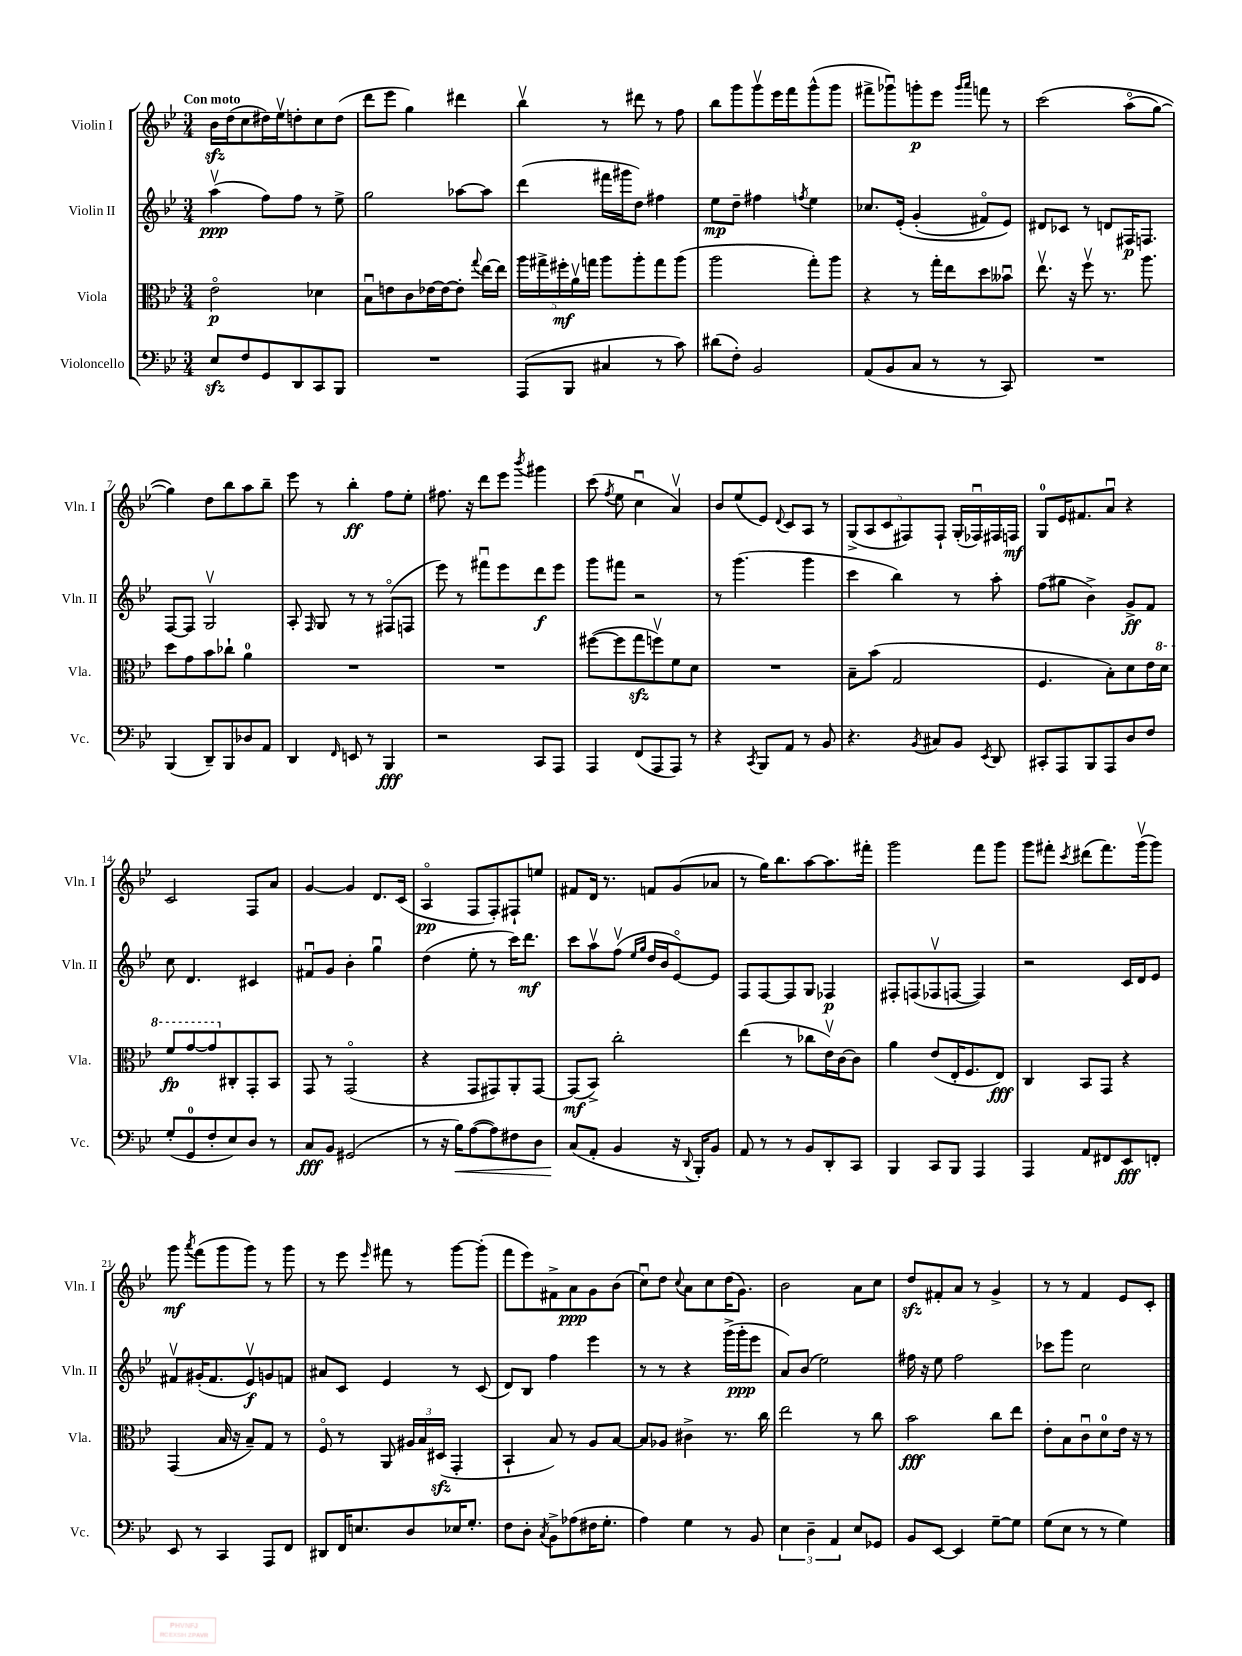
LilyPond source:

<<
\new StaffGroup <<
\new Staff = "s0" \with { instrumentName = "Violin I" shortInstrumentName = "Vln. I" } {
    \clef treble \key bes \major \numericTimeSignature \time 3/4 \tempo "Con moto"
    \autoBeamOff bes'16[\sfz d''16( c''8 dis''16) ees''16\upbow d''8-. c''8 d''8]( |
    d'''8[ ees'''8] g''4) dis'''4 |
    bes''4\upbow r8 dis'''8 r8 f''8 |
    bes''8[ g'''8 g'''8\upbow ees'''16 f'''16 g'''8-^( g'''8] |
    fis'''8[-> ges'''8\downbow) g'''8-.\p ees'''8] \grace { g'''16[ a'''16] } f'''8 r8 |
    c'''2\( a''8[\flageolet( g''8]~) |
    g''4\) d''8[ bes''8 a''8 bes''8]-- |
    ees'''8 r8 bes''4-.\ff f''8[ ees''8]-. |
    fis''8. r16 d'''8[ ees'''8] \acciaccatura { bes'''8 } gis'''4 |
    c'''8( \acciaccatura { f''8 } ees''8 c''4\downbow a'4\upbow) |
    bes'8[ ees''8( ees'8]) \appoggiatura { d'8 } c'8[ a8] r8 |
    \tuplet 5/4 { g8[->( a8 c'8 fis8) fis8]-! } g16[-.( fes16\downbow) fis16 f16]\mf |
    g8[-0 ees'16 fis'8. a'8]\downbow r4 |
    c'2 f8[ a'8] |
    g'4~ g'4 d'8.[ c'16]( |
    a4\flageolet\pp f8[ f8-.) fis8-! e''8] |
    fis'8[ d'16] r8. f'8[ g'8( aes'8] |
    r8 g''16[) bes''8. a''8~ a''8. fis'''16]-. |
    g'''2 f'''8[ g'''8] |
    g'''8[ fis'''8]-. \acciaccatura { c'''8 } dis'''8[( fis'''8.) g'''16\upbow( g'''8]) |
    g'''8\mf \acciaccatura { a'''8 } f'''8[( g'''8 g'''8]) r8 g'''8 |
    r8 ees'''8 \grace { ees'''16 } fis'''8 r8 g'''8[~ g'''8]-.( |
    f'''8[ ees'''8) fis'8-> a'8\ppp g'8 bes'8]( |
    c''8[\downbow) d''8] \appoggiatura { c''8 } a'8[ c''8 d''16( g'8.]) |
    bes'2 a'8[ c''8] |
    d''8[\sfz fis'8-. a'8] r8 g'4-> |
    r8 r8 f'4 ees'8[ c'8]-. \bar "|." |
}
\new Staff = "s1" \with { instrumentName = "Violin II" shortInstrumentName = "Vln. II" } {
    \clef treble \key bes \major \numericTimeSignature \time 3/4
    \autoBeamOff a''4\upbow\ppp( f''8[) f''8] r8 ees''8-> |
    g''2 aes''8[~ aes''8] |
    d'''4( fis'''16[ gis'''16 d''8]) fis''4 |
    ees''8[\mp d''8]-- fis''4 \acciaccatura { f''8 } ees''4 |
    ces''8.[ ees'16]-.\( g'4-.( fis'8[\flageolet) ees'8]\) |
    dis'8[ ces'8] r8 d'8[ fis16\p f8.] |
    f8[~ f8] g2\upbow |
    a8-. \grace { f16 } g8 r8 r8 fis8[\flageolet( f8] |
    ees'''8) r8 fis'''8[\downbow ees'''8 d'''8\f ees'''8] |
    g'''8[ fis'''8] r2 |
    r8 g'''4.( g'''4 |
    c'''4 bes''4) r8 a''8-. |
    f''8[( gis''8] bes'4->) g'8[->\ff f'8] |
    c''8 d'4. cis'4 |
    fis'8[\downbow g'8] bes'4-. g''4\downbow |
    d''4( ees''8-. r8 c'''16[) d'''8.]\mf |
    c'''8[ a''8\upbow f''8]\upbow( \grace { ees''16[ g''16] } d''16[ bes'16 ees'8~\flageolet) ees'8] |
    f8[ f8~ f8 g8] fes4\p |
    fis8[-. f8( fes8\upbow f8]~ f4) |
    r2 c'16[ d'16 ees'8] |
    fis'8[\upbow gis'16-.( fis'8. ees'8\upbow\f) g'8 f'8] |
    ais'8[ c'8] ees'4 r8 c'8( |
    d'8[) bes8] f''4 ees'''4 |
    r8 r8 r4 g'''16[->( g'''16-.\ppp ees'''8] |
    a'8[) bes'8]( ees''2) |
    fis''16 r16 ees''8 fis''2 |
    ces'''8[ g'''8] c''2 \bar "|." |
}
\new Staff = "s2" \with { instrumentName = "Viola" shortInstrumentName = "Vla." } {
    \clef alto \key bes \major \numericTimeSignature \time 3/4
    \autoBeamOff ees'2\flageolet\p des'4 |
    bes8[\downbow e'8 c'8 ees'16~ ees'16~ ees'8]-. \appoggiatura { g''8 } ees''16[~ ees''16] |
    \tuplet 5/4 { a''16[ gis''16-> fis''16-.\mf a'16\upbow g''16] } a''8[ a''8-. g''8 a''8]( |
    a''2 g''8[-.) a''8] |
    r4 r8 g''16[-. ees''16 d''8 beses'8]\downbow |
    ees''8.\upbow r16 f''8\upbow r8. a''8. |
    d''8[ g'8 bes'8 ces''8]-! a'4-0 |
    R2. |
    R2. |
    fis''8[~( fis''8 g''8\sfz f''8\upbow) f'8 d'8] |
    R2. |
    bes8[-- bes'8]( g2 |
    f4. bes8[-.) d'8 ees'16 \ottava #1 d''16] |
    f''8[\fp g''8~ g''8 \ottava #0 cis8-. g,8-. bes,8] |
    g,8 r8 g,2\flageolet( |
    r4 g,8[ gis,8) a,8-. gis,8]~ |
    gis,8[\mf( bes,8]->) c''2-. |
    ees''4( r8 ces''8[ ees'16\upbow) c'16~ c'8] |
    a'4 ees'8[( ees16-. f8. ees8]\fff) |
    c4 bes,8[ g,8] r4 |
    g,4( bes16 r16 bes8[--) g8] r8 |
    f8\flageolet r8 a,8 \tuplet 3/2 { ais16[ bes16 dis16]\sfz( } g,4-. |
    bes,4-! bes8) r8 a8[ bes8]~ |
    bes8[ aes8] cis'4-> r8. c''16 |
    ees''2 r8 c''8 |
    bes'2\fff c''8[ ees''8] |
    ees'8[-. bes8 c'8\downbow d'8-0 ees'16] r16 r8 \bar "|." |
}
\new Staff = "s3" \with { instrumentName = "Violoncello" shortInstrumentName = "Vc." } {
    \clef bass \key bes \major \numericTimeSignature \time 3/4
    \autoBeamOff ees8[\sfz f8 g,8 d,8 c,8 bes,,8] |
    R2. |
    a,,8[( bes,,8] cis4 r8 c'8) |
    dis'8[( f8]-.) bes,2 |
    a,8[( bes,8 c8] r8 r8 c,8) |
    R2. |
    bes,,4( d,8[--) bes,,8 des8 a,8] |
    d,4 \grace { f,16 } e,8 r8 bes,,4\fff |
    r2 c,8[ a,,8] |
    a,,4 f,8[( a,,8 a,,8]) r8 |
    r4 \acciaccatura { c,8 } bes,,8[ a,8] r8 bes,8 |
    r4. \acciaccatura { bes,8 } cis8[ bes,8] \acciaccatura { ees,8 } d,8 |
    cis,8[-. a,,8 bes,,8 a,,8 d8 f8] |
    g8[-.( g,8-0 f8-. ees8) d8] r8 |
    c8[\fff bes,8] gis,2( |
    r8 r16 bes16[\<) a8~( a8) fis8 d8] |
    c8[\!( a,8]-. bes,4 r16 \appoggiatura { d,8 } bes,,16[-.) bes,8] |
    a,8 r8 r8 bes,8[ d,8-. c,8] |
    bes,,4 c,8[ bes,,8] a,,4 |
    a,,4 a,8[ fis,8 ees,8\fff f,8]-. |
    ees,8 r8 c,4 a,,8[ f,8] |
    dis,8[ f,16 e8. d8 ees16 g8.]-. |
    f8[ d8]-. \acciaccatura { c8 } bes,8[-> aes8( fis16 g8.]-. |
    a4) g4 r8 bes,8 |
    \tuplet 3/2 { ees4 d4-- a,4 } ees8[ ges,8] |
    bes,8[ ees,8]~ ees,4 g8[~-- g8] |
    g8[( ees8] r8 r8 g4) \bar "|." |
}
>>
>>
